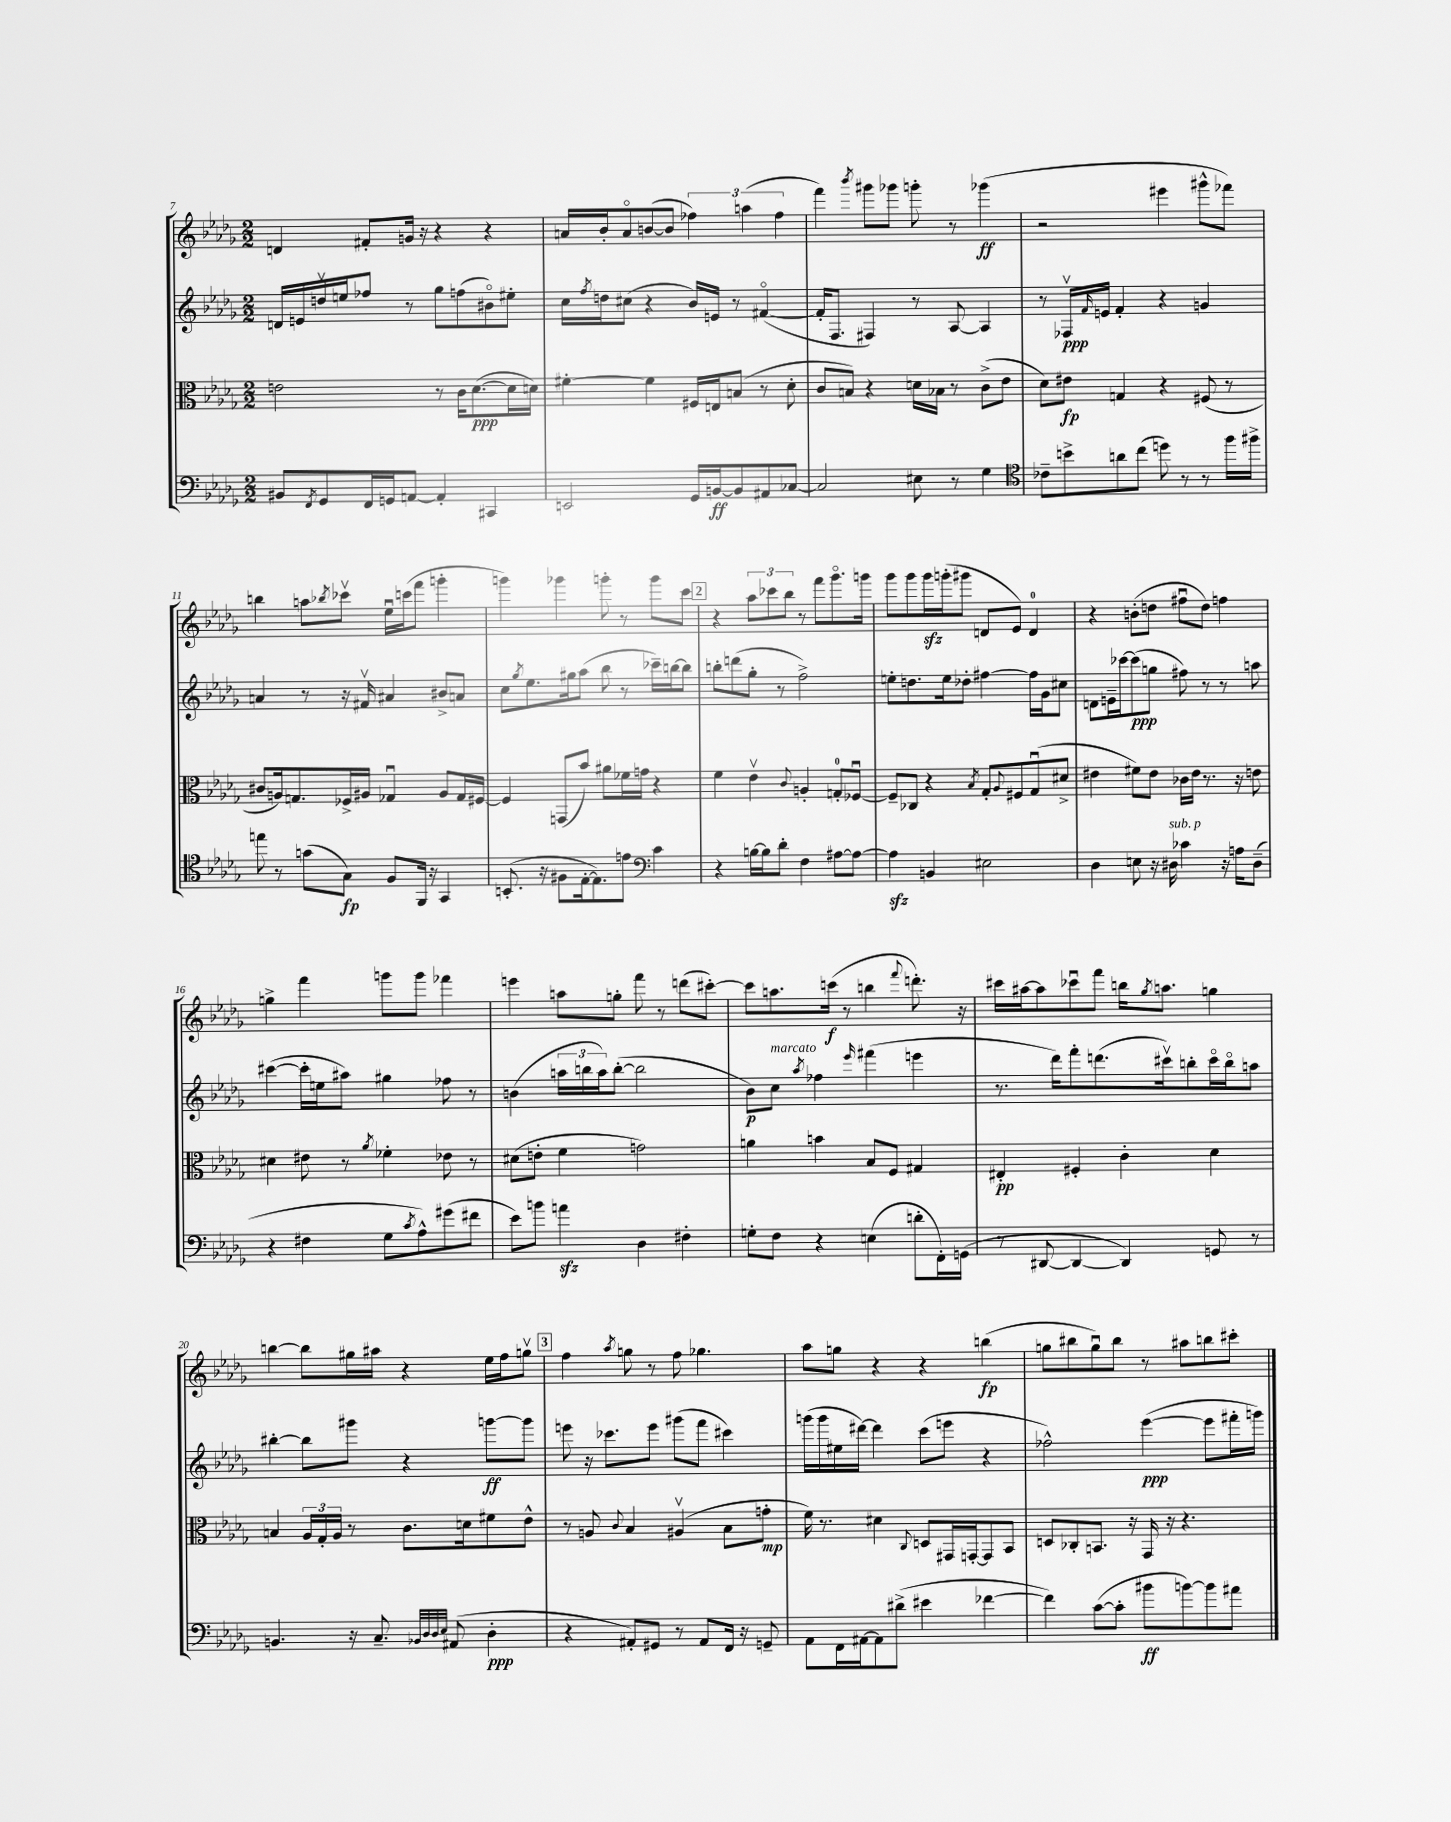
<<
\new StaffGroup <<
\new Staff = "s0" {
    \clef treble \key des \major \numericTimeSignature \time 2/2
    d'4 fis'8-. g'16 r16 r4 r4 |
    a'16 bes'16-. a'8\flageolet b'8~( b'8 \tuplet 3/2 { fes''4) a''4( fes''4 } |
    f'''4) \acciaccatura { bes'''8 } gis'''8 ges'''8 g'''8-. r8 ges'''4\ff( |
    r2 eis'''4 gis'''8-^ fes'''8) |
    b''4 a''8 \acciaccatura { bes''8 } ces'''8\upbow ees''16\downbow c'''16( f'''8 g'''4-. |
    g'''4) ges'''4 g'''8-. r8 g'''8 c'''8 |
    \mark \markup { \box "2" } r4 \tuplet 3/2 { aes''8 ces'''8 bes''8 } r8 f'''8 ges'''8.\flageolet g'''16 |
    ges'''8 ges'''8 ges'''16\sfz g'''16-.( gis'''8 d'8 ees'8) d'4-0 |
    r4 b'8-.( d''8 fis''8\downbow d''8) f''4 |
    g''4-> f'''4 g'''8 g'''8 fes'''4 |
    e'''4 a''8 g''8-. f'''8 r8 d'''8( cis'''8~-.) |
    cis'''8 a''8. c'''16\f( r8 b''4 \appoggiatura { f'''8 } d'''8.-.) r16 |
    cis'''16 ais''16~ ais''8 ces'''8\downbow f'''8 b''16 \acciaccatura { ges''8 } a''8. g''4 |
    b''4~ b''8 gis''16 ais''16 r4 ees''16 f''16 g''8\upbow |
    \mark \markup { \box "3" } f''4 \acciaccatura { aes''8 } g''8 r8 f''8 ges''4. |
    aes''8 g''8 r4 r4 b''4\fp( |
    g''8 bis''8 g''8\downbow) bis''8 r8 ais''8 b''8 cis'''8-. \bar "|." |
}
\new Staff = "s1" {
    \clef treble \key des \major \numericTimeSignature \time 2/2
    d'16 e'16 d''16\upbow e''16 fes''8 r8 ges''8 f''8( bis'8\flageolet) eis''8-. |
    c''16 \acciaccatura { f''8 } d''16 cis''8( r4 bes'16) e'16 r8 fis'4~\flageolet( |
    fis'16-. f8. fis4) r8 aes8~ aes4 |
    r8 fes16\upbow\ppp \grace { f'16 } e'16 f'4-. r4 g'4 |
    a'4 r8 r16 fis'16\upbow ais'4 bis'8-> a'8 |
    c''8 \acciaccatura { ges''8 } ees''8. gis''16 aes''8( bes''8 r8 ces'''16--) b''16~ b''8 |
    \mark \markup { \box "2" } b''8-. d'''8( ges''8-. r8 f''2->) |
    e''8-. d''8. e''16 des''8-. fis''4~ fis''16 ges'16 cis''8 |
    d'8 e'16-- ces'''16~ ces'''8\ppp( g''8 fis''8) r8 r8 a''8 |
    cis'''4~( cis'''16-. e''16 ais''8) gis''4 fes''8 r8 |
    b'4( \tuplet 3/2 { a''16 b''16 a''16) } b''8~-.( b''2 |
    bes'8\p) c''8^\markup { \italic "marcato" } \acciaccatura { aes''8 } fes''4 \grace { ees'''16 } fis'''4( e'''4 |
    r8. des'''16) f'''8-. d'''8.( cis'''16\upbow) b''8-. cis'''16\flageolet b''16\flageolet a''8 |
    bis''4~-. bis''8 gis'''8 r4 g'''8~\ff g'''8 |
    \mark \markup { \box "3" } e'''8 r16 ces'''8. e'''8 gis'''8( f'''8 cis'''4) |
    g'''16( g'''16 eis''16 dis'''16~) dis'''4 c'''8( e'''8 r4 |
    fes''2-^) ees'''4~\ppp( ees'''8 fis'''16-. g'''16) \bar "|." |
}
\new Staff = "s2" {
    \clef alto \key des \major \numericTimeSignature \time 2/2
    e'2 r8 c'16 des'8.~\ppp( des'16 d'16) |
    fis'4~-. fis'4 fis16 e16 b8( r8 des'8-. |
    c'8 b8) r4 d'16 bes16 r8 c'8->( ees'8 |
    des'8) eis'8\fp g4 r4 fis8( r8 |
    cis'8 a16) g8. fes16-> ais16 ges4\downbow ais8 ges16 fis16~ |
    fis4 g,8( bes'8) ais'8 fes'16 g'16 r4 |
    \mark \markup { \box "2" } f'4 ees'4\upbow \appoggiatura { c'8 } a4-. g8-0-. fes8~\downbow |
    fes8-- ces8 r4 \acciaccatura { bes8 } ges8-. \appoggiatura { aes8 } fis8 ges8\downbow( dis'8-> |
    eis'4 fis'8) eis'8 ces'16 eis'16 r8. r16 e'8 |
    dis'4 eis'8 r8 \acciaccatura { aes'8 } fes'4-. ees'8 r8 |
    dis'8( e'8-. f'4 g'2) |
    a'4 b'4 bes8 f8 gis4 |
    eis4-.\pp fis4-. c'4-. des'4 |
    b4 \tuplet 3/2 { aes16 ges16-. aes16 } r8 c'8. d'16 fis'8 ees'8-^ |
    \mark \markup { \box "3" } r8 a8 \appoggiatura { c'8 } bes4 ais4\upbow( bes8 g'8-.\mp |
    f'16) r8. dis'4 \appoggiatura { c8 } d8 gis,16 g,16~-. g,8 bes,8 |
    d8 ces8-. b,8. r16 ges,16 r16 r4. \bar "|." |
}
\new Staff = "s3" {
    \clef bass \key des \major \numericTimeSignature \time 2/2
    bis,8 \acciaccatura { f,8 } ges,8 f,16 g,16 a,8~ a,4-. cis,4 |
    e,2 ges,16 b,16~\ff b,8 ais,8 ces8~ |
    ces2 eis8 r8 ges4 |
    \clef tenor ces'8-- b'8-> a'8 c''8( d''8) r8 r8 f''16 fis''16-> |
    e''8 r8 g'8( ges8\fp) f8 f,16 r16 ges,4 |
    b,8.-.( r16 fis8 ees16~-. ees8.) e'8 \clef bass c'4 |
    \mark \markup { \box "2" } r4 b16~ b16 des'8-. f4 ais8~ ais8~ |
    ais4\sfz b,4 eis2 |
    des4 e8 r16 dis16^\markup { \italic "sub. p" } ces'4 r16 a16 dis8--( |
    r4 fis4 ges8 \acciaccatura { c'8 } aes8-^) gis'8( fis'8 |
    ees'8) b'8 a'4\sfz des4 fis4-. |
    g8-. f8 r4 e4( d'8-. f,16-.) g,16( |
    r8 dis,8~ dis,4~ dis,4) g,8 r8 |
    b,4. r16 c8.-- \grace { bes,32 des32 des32 ees32 } ais,8( des4-.\ppp |
    \mark \markup { \box "3" } r4 ais,8-.) gis,8 r8 ais,8 f,16 r16 g,8-- |
    aes,8 f,16 ais,16~ ais,8 dis'8->( eis'4 fes'4~ |
    fes'4) c'8~( c'8-. bis'8\ff b'8~) b'8 ais'8 \bar "|." |
}
>>
>>
\layout { \context { \Score currentBarNumber = #7 } }
